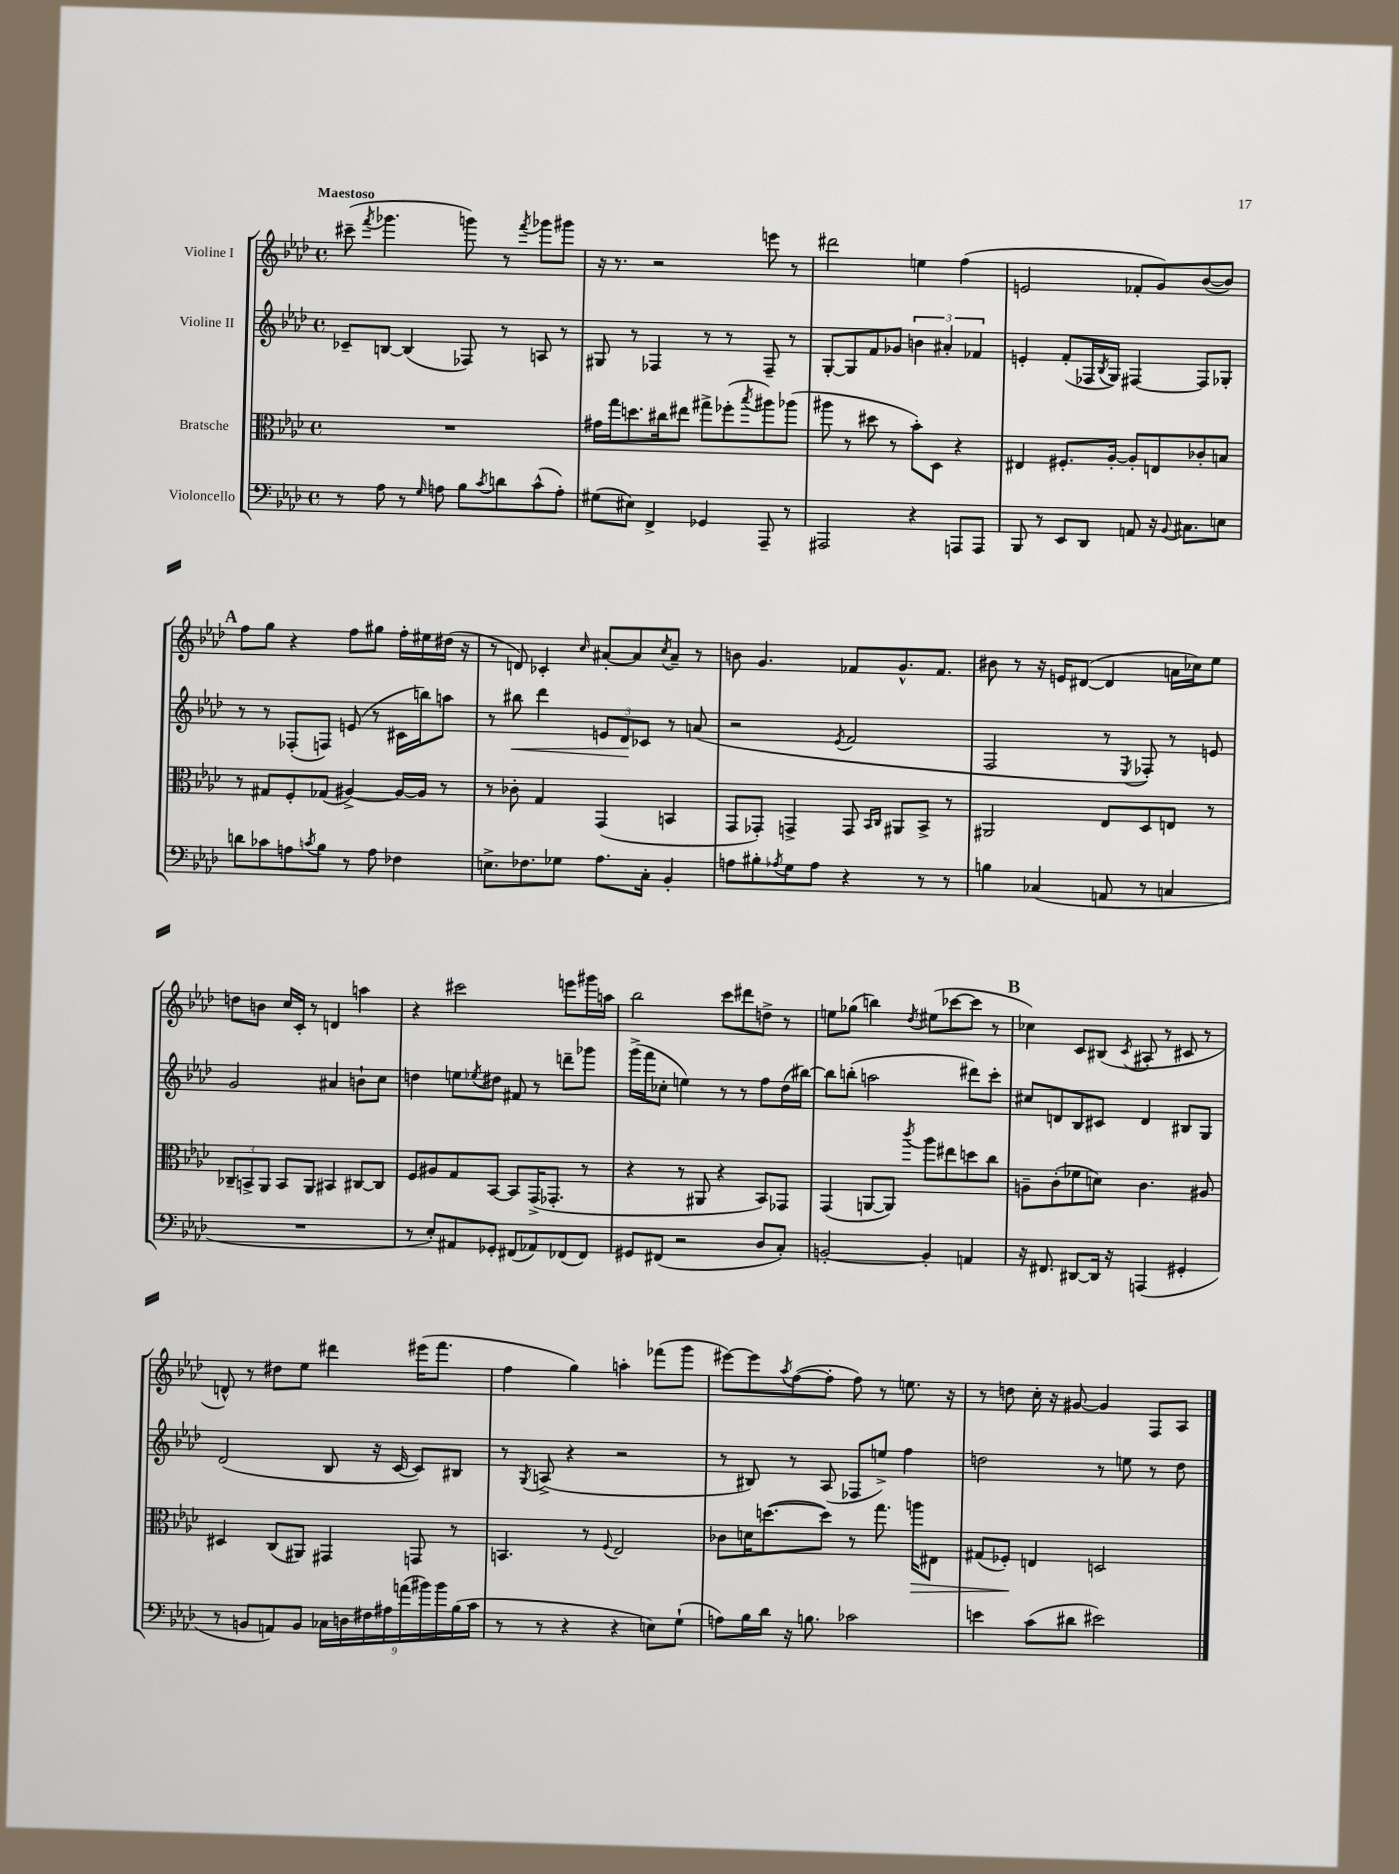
<<
\new StaffGroup <<
\new Staff = "s0" \with { instrumentName = "Violine I" } {
    \clef treble \key aes \major \defaultTimeSignature \time 4/4 \tempo "Maestoso"
    cis'''8--( \acciaccatura { f'''8 } ges'''4. g'''8) r8 \acciaccatura { f'''8 } ges'''8 gis'''8 |
    r16 r8. r2 e'''8 r8 |
    dis'''2 e''4 f''4( |
    e'2 fes'8-. g'8) bes'8~( bes'8) |
    \mark \markup { \bold "A" } f''8 g''8 r4 f''8 gis''8 f''16-. eis''16 dis''16( r16 |
    r8 d'8) ces'4-. \grace { c''16 } ais'8~-. ais'8 \acciaccatura { c''8 } ais'8-- r8 |
    b'8 g'4. fes'8 g'8.-^ fes'8. |
    bis'8 r8 r16 e'16 dis'8~( dis'4 a'16 ces''16) ees''8 |
    d''8 b'8 c''16 c'16-. r8 d'4 a''4 |
    r4 cis'''2 e'''8 gis'''16 a''16 |
    bes''2 c'''8 dis'''8 d''8-> r8 |
    e''8 ges''8( b''4) \acciaccatura { des''8 } eis''8( ces'''8~ ces'''8 r8 |
    \mark \markup { \bold "B" } ces''4) c'8 bis8( \acciaccatura { c'8 } ais8-. r8 cis'8 r8 |
    d'8-^) r8 dis''8 ees''8 dis'''4 eis'''16( f'''8. |
    f''4 g''4) a''4-. fes'''8( g'''8 |
    eis'''8~) eis'''8 \acciaccatura { aes''8 } f''8~( f''8-. f''8) r8 e''8. r16 |
    r8 d''8 c''16-. r16 gis'8~ gis'4 f8 aes8 \bar "|." |
}
\new Staff = "s1" \with { instrumentName = "Violine II" } {
    \clef treble \key aes \major \defaultTimeSignature \time 4/4
    ces'8-- b8~ b4( fes8) r8 a8 r8 |
    gis8 r8 fes4 r8 r8 fes8-- r8 |
    g8~-. g8 f'8 ges'8 \tuplet 3/2 { b'4 ais'4-. fes'4 } |
    e'4-. f'8-.( fes16 \acciaccatura { bes8 } g16) fis4~ fis8 ges8-. |
    \mark \markup { \bold "A" } r8 r8 fes8-.( f8) e'8( r8 cis'16 b''16) a''8 |
    r8 bis''8\< des'''4 \tuplet 3/2 { e'8 des'8\! ces'8 } r8 a'8( |
    r2 \acciaccatura { ees'8 } f'2 |
    f2 r8 \acciaccatura { ees8 } fes8-.) r8 e'8 |
    g'2 ais'4 b'8-! c''8 |
    d''4 e''8 \acciaccatura { ees''8 } dis''8 fis'8 r8 d'''8-- ges'''8 |
    g'''16->( f'''16 ces''8-. e''4) r8 r8 f''8 des''16( bis''16~) |
    bis''8 b''8-.( a''2 dis'''8) c'''8-. |
    \mark \markup { \bold "B" } cis''8 d'8 bes8 cis'8 d'4 bis8 g8 |
    des'2( bes8 r16 c'16~ c'8) bis8 |
    r8 \acciaccatura { g8 } a8->( r4 r2 |
    r8 bis8) r8 aes8( fes8 e''8->) f''4 |
    d''2 r8 e''8 r8 d''8 \bar "|." |
}
\new Staff = "s2" \with { instrumentName = "Bratsche" } {
    \clef alto \key aes \major \defaultTimeSignature \time 4/4
    R1 |
    gis'16 g''16 d''8. cis''16 eis''8 gis''8-> fes''8-.( \acciaccatura { bes''8 } ais''8) aes''8( |
    ais''8 r8 dis''8 r8 bes'8-.) des8 r4 |
    eis4 fis8.-. aes16~-. aes8-. e8 ces'8-. b8 |
    \mark \markup { \bold "A" } r8 gis8 f8-. ges8( ais4~->) ais16~ ais16 r8 |
    r8 ces'8-. g4 g,4( b,4 |
    g,8 ges,8-.) g,4-> g,8 \grace { bes,16 c16 } ais,8 bes,8-> r8 |
    ais,2 ees8 des8 e8 r8 |
    \tuplet 3/2 { ces8-- b,8-> aes,8 } b,8 aes,8 bis,4 cis8~ cis8 |
    f8 ais8 g8 bes,8~ bes,8 g,16->( ges,8.-. r8 |
    r4 r8 ais,8 r4 bes,8) ges,8 |
    g,4( a,8~ a,8) \acciaccatura { c'''8 } aes''8 eis''8 d''8 c''8 |
    \mark \markup { \bold "B" } a8-- c'8-.( fes'8 d'8) c'4. ais8 |
    dis4 c8( ais,8) gis,4 g,8 r8 |
    b,4. r8 \appoggiatura { f8 } ees2 |
    ces'8 d'16 d''8.~( d''8) r8 g''8. a''16\> eis8 |
    gis8( fes8-.\!) e4 d2 \bar "|." |
}
\new Staff = "s3" \with { instrumentName = "Violoncello" } {
    \clef bass \key aes \major \defaultTimeSignature \time 4/4
    r8 aes8 r8 \grace { g16 } a8 bes8 \acciaccatura { c'8 } d'8 c'8-^( a8-.) |
    gis8( eis8) f,4-> ges,4 aes,,8-- r8 |
    ais,,2 r4 a,,8 a,,8 |
    bes,,8 r8 ees,8 des,8 a,8 r16 \appoggiatura { bes,8 } cis8. e8 |
    \mark \markup { \bold "A" } d'8 ces'8 a8 \acciaccatura { c'8 } bes8 r8 a8 fes4 |
    e8.-> fes8. ges8 aes8. c16-. bes,4-. |
    a8 bis8-. \acciaccatura { aes8 } g8 aes8 r4 r8 r8 |
    b4 ces4( a,8 r8 c4 |
    R1 |
    r8 ees8-.) ais,8 ges,8-. fis,8( aes,8) fes,8( fes,8) |
    gis,8 fis,8( r2 des8 c8-.) |
    b,2~-. b,4-. a,4 |
    \mark \markup { \bold "B" } r16 fis,8. dis,8~ dis,16 r16 a,,4( gis,4-. |
    r8 b,8 a,8) b,8 \tuplet 9/8 { ces16 d16 fis16 ais16 a'16( bis'16) bis'16 bes16( c'16 } |
    r8 r8 r4 r4 e8) g8-!( |
    a8) bes16 des'16 r16 b8. ces'2 |
    e'4 c'8( dis'8 eis'2) \bar "|." |
}
>>
>>
\layout { \context { \Score \remove "Bar_number_engraver" } }
